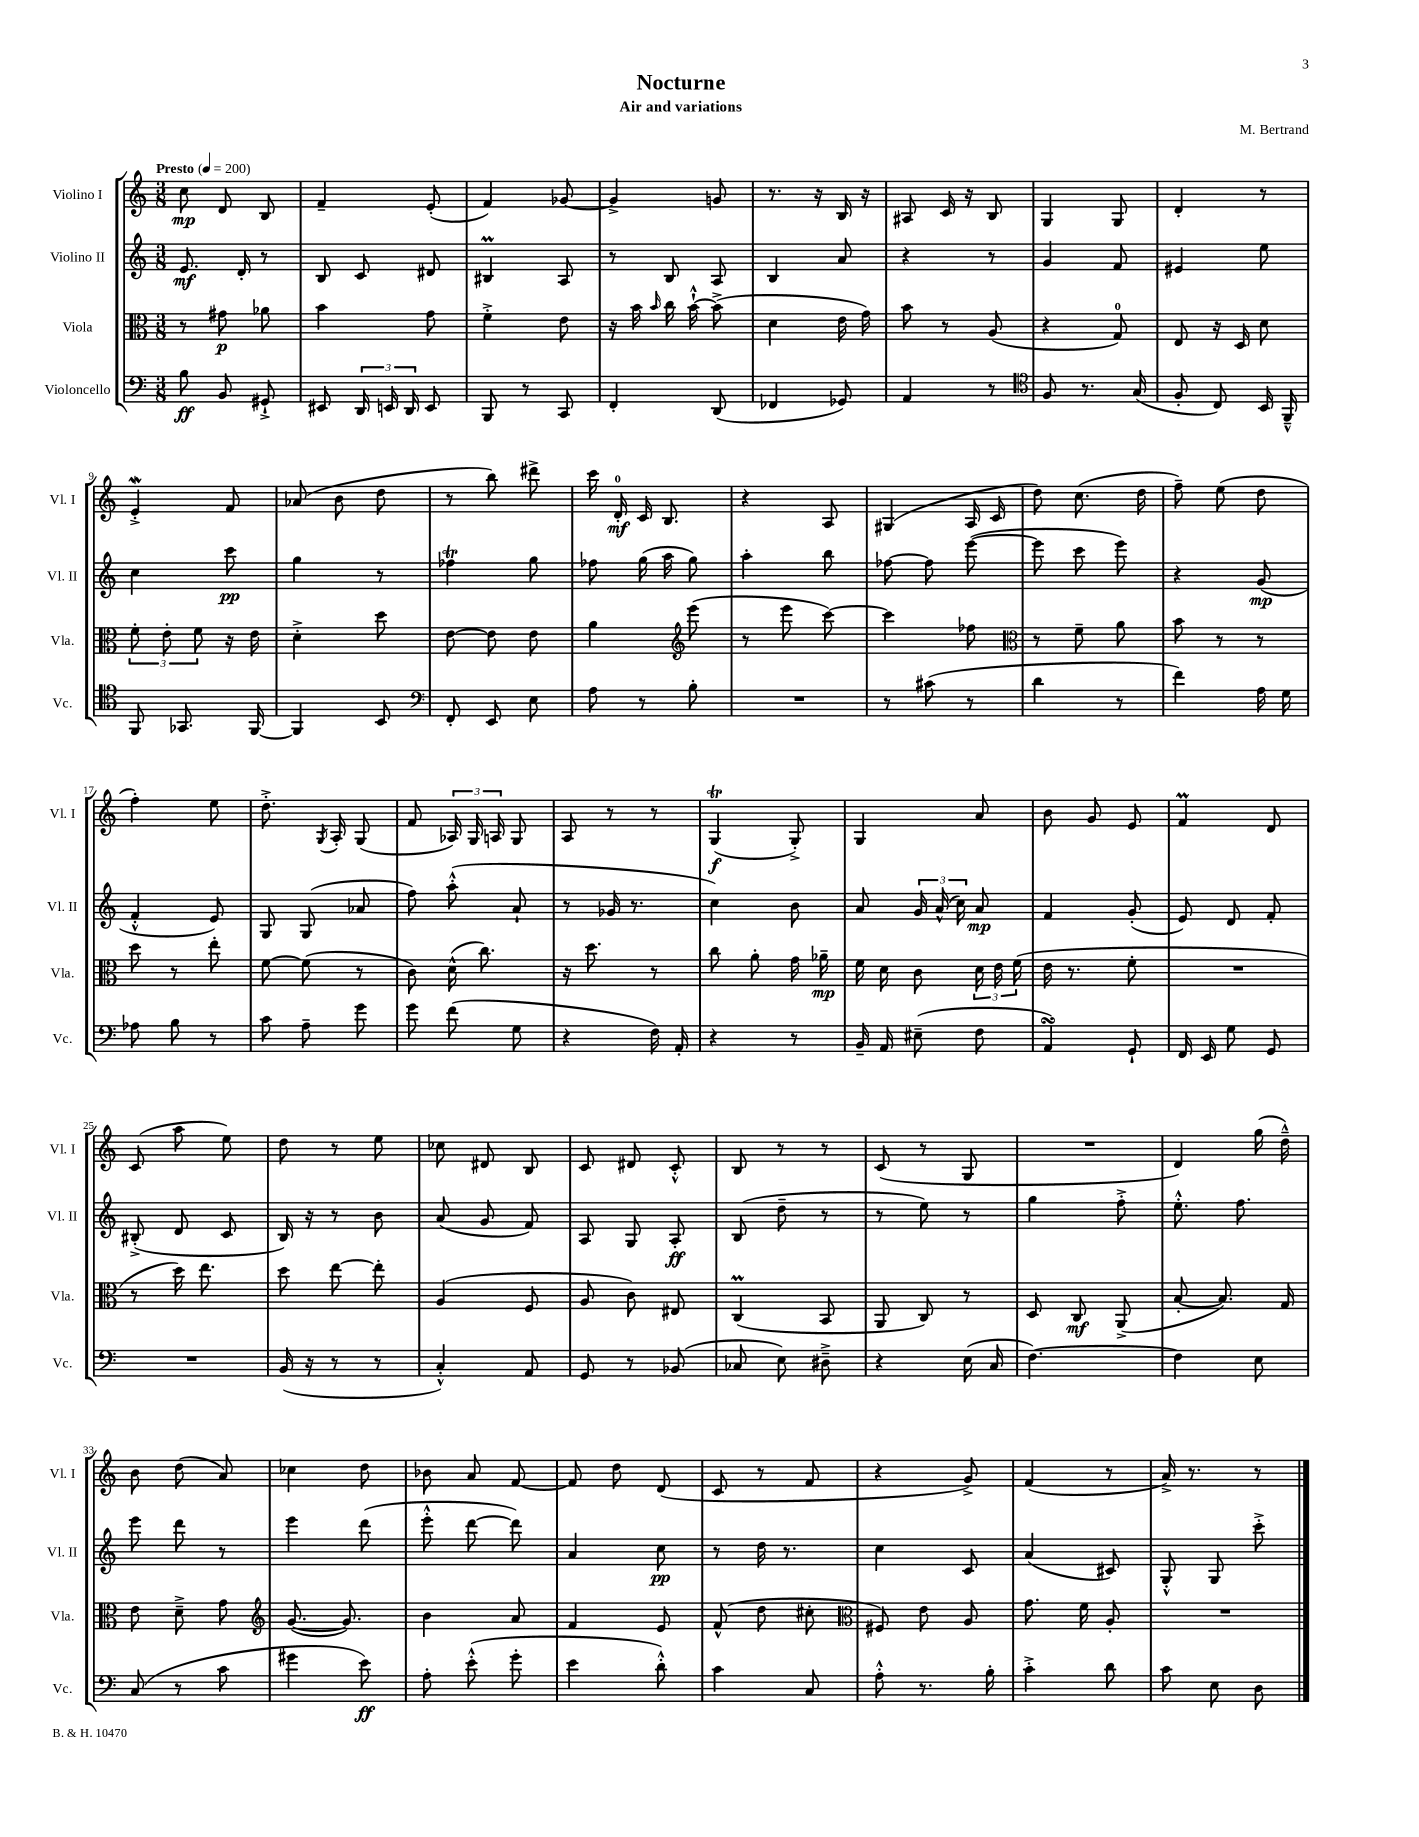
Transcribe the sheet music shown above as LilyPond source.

\header { title = "Nocturne" composer = "M. Bertrand" subtitle = "Air and variations" }
<<
\new StaffGroup <<
\new Staff = "s0" \with { instrumentName = "Violino I" shortInstrumentName = "Vl. I" } {
    \clef treble \key c \major \numericTimeSignature \time 3/8 \tempo "Presto" 4 = 200
    \autoBeamOff c''8\mp d'8 b8 |
    f'4-- e'8-.( |
    f'4) ges'8~ |
    ges'4-> g'8 |
    r8. r16 b16 r16 |
    ais8 c'16 r16 b8 |
    g4 g8 |
    d'4-. r8 |
    e'4-.->\mordent f'8 |
    aes'8( b'8 d''8 |
    r8 b''8) dis'''8-> |
    c'''16 d'16-0-.\mf c'16 b8. |
    r4 a8 |
    gis4( a16 c'16 |
    d''8) c''8.( d''16 |
    f''8--) e''8( d''8 |
    f''4-.) e''8 |
    d''8.-.-> \acciaccatura { g8 } a16-. g8( |
    f'8 \tuplet 3/2 { aes16) g16 a16 } g8 |
    a8 r8 r8 |
    g4\trill\f( g8-.->) |
    g4 a'8 |
    b'8 g'8 e'8 |
    f'4\prall d'8 |
    c'8( a''8 e''8) |
    d''8 r8 e''8 |
    ces''8 dis'8 b8 |
    c'8 dis'8 c'8-.-^ |
    b8 r8 r8 |
    c'8( r8 g8 |
    R4. |
    d'4) g''16( d''16---^) |
    b'8 d''8( a'8) |
    ces''4 d''8 |
    bes'8 a'8 f'8~ |
    f'8 d''8 d'8( |
    c'8 r8 f'8 |
    r4 g'8->) |
    f'4( r8 |
    a'16->) r8. r8 \bar "|." |
}
\new Staff = "s1" \with { instrumentName = "Violino II" shortInstrumentName = "Vl. II" } {
    \clef treble \key c \major \numericTimeSignature \time 3/8
    \autoBeamOff e'8.\mf d'16-. r8 |
    b8 c'8 dis'8 |
    bis4\prall a8 |
    r8 b8 a8 |
    b4 a'8 |
    r4 r8 |
    g'4 f'8 |
    eis'4 e''8 |
    c''4 c'''8\pp |
    g''4 r8 |
    fes''4\trill g''8 |
    fes''8 g''16( a''16 g''8) |
    a''4-. b''8 |
    fes''8~ fes''8 e'''8~( |
    e'''8 c'''8 e'''8) |
    r4 g'8\mp( |
    f'4-.-^ e'8) |
    g8 g8( aes'8 |
    f''8) a''8-.-^( a'8-! |
    r8 ges'16 r8. |
    c''4) b'8 |
    a'8 \tuplet 3/2 { g'16 a'16-^( c''16) } a'8\mp |
    f'4 g'8-.( |
    e'8) d'8 f'8-. |
    bis8-.->( d'8 c'8 |
    b16) r16 r8 b'8 |
    a'8( g'8 f'8) |
    a8 g8 a8-.\ff |
    b8( d''8-- r8 |
    r8 e''8) r8 |
    g''4 f''8-.-> |
    e''8.-.-^ f''8. |
    e'''8 d'''8 r8 |
    e'''4 d'''8( |
    e'''8-.-^ d'''8~ d'''8) |
    a'4 c''8\pp |
    r8 d''16 r8. |
    c''4 c'8 |
    a'4( cis'8) |
    g8-.-^ g8 c'''8-.-> \bar "|." |
}
\new Staff = "s2" \with { instrumentName = "Viola" shortInstrumentName = "Vla." } {
    \clef alto \key c \major \numericTimeSignature \time 3/8
    \autoBeamOff r8 gis'8\p aes'8 |
    b'4 g'8 |
    f'4-.-> e'8 |
    r16 b'16 \grace { b'16 } c''16 b'16~-!-^ b'8->( |
    d'4 e'16 g'16) |
    b'8 r8 a8( |
    r4 g8-0) |
    e8 r16 d16 d'8 |
    \tuplet 3/2 { f'8-. e'8-. f'8 } r16 e'16 |
    d'4-.-> d''8 |
    e'8~ e'8 e'8 |
    a'4 \clef treble e'''8( |
    r8 e'''8 c'''8~) |
    c'''4 fes''8 |
    \clef alto r8 f'8-- a'8 |
    b'8 r8 r8 |
    d''8 r8 e''8-. |
    f'8~ f'8( r8 |
    c'8) d'16-^( c''8.) |
    r16 d''8. r8 |
    c''8 a'8-. g'16 aes'16--\mp |
    f'16 d'16 c'8 \tuplet 3/2 { d'16 e'16 f'16( } |
    e'16 r8. f'8-. |
    R4. |
    r8 d''16) e''8. |
    d''8 e''8~ e''8-. |
    a4( f8 |
    a8 c'8) eis8 |
    c4\prall( b,8 |
    a,8 c8) r8 |
    d8 c8\mf a,8->( |
    b8~-. b8.) g16 |
    e'8 d'8---> g'8 |
    \clef treble g'8.~( g'8.) |
    b'4 a'8 |
    f'4 e'8 |
    f'8-^( d''8 cis''8-. |
    \clef alto fis8) e'8 a8 |
    g'8. f'16 a8-. |
    R4. \bar "|." |
}
\new Staff = "s3" \with { instrumentName = "Violoncello" shortInstrumentName = "Vc." } {
    \clef bass \key c \major \numericTimeSignature \time 3/8
    \autoBeamOff b8\ff b,8 gis,8-!-> |
    eis,8 \tuplet 3/2 { d,16 e,16 d,16 } e,8 |
    b,,8 r8 c,8 |
    f,4-. d,8( |
    fes,4 ges,8) |
    a,4 r8 |
    \clef tenor f8 r8. g16( |
    f8-. c8) b,16 f,16---^ |
    f,8 ges,8. f,16~ |
    f,4 b,8 |
    \clef bass f,8-. e,8 e8 |
    a8 r8 b8-. |
    R4. |
    r8 cis'8( r8 |
    d'4 r8 |
    f'4) a16 g16 |
    aes8 b8 r8 |
    c'8 a8-- g'8 |
    g'8 f'8( g8 |
    r4 f16) a,16-. |
    r4 r8 |
    b,16-- a,16 eis8--( f8 |
    a,4\turn) g,8-! |
    f,16 e,16 g8 g,8 |
    R4. |
    b,16( r16 r8 r8 |
    c4-.-^) a,8 |
    g,8 r8 bes,8( |
    ces8 e8) dis8---> |
    r4 e16( c16 |
    f4.~) |
    f4 e8 |
    c8( r8 c'8 |
    gis'4 e'8\ff) |
    a8-. e'8-.-^( g'8-. |
    e'4 d'8-.-^) |
    c'4 c8 |
    a8-.-^ r8. b16-. |
    c'4-.-> d'8 |
    c'8 e8 d8 \bar "|." |
}
>>
>>
